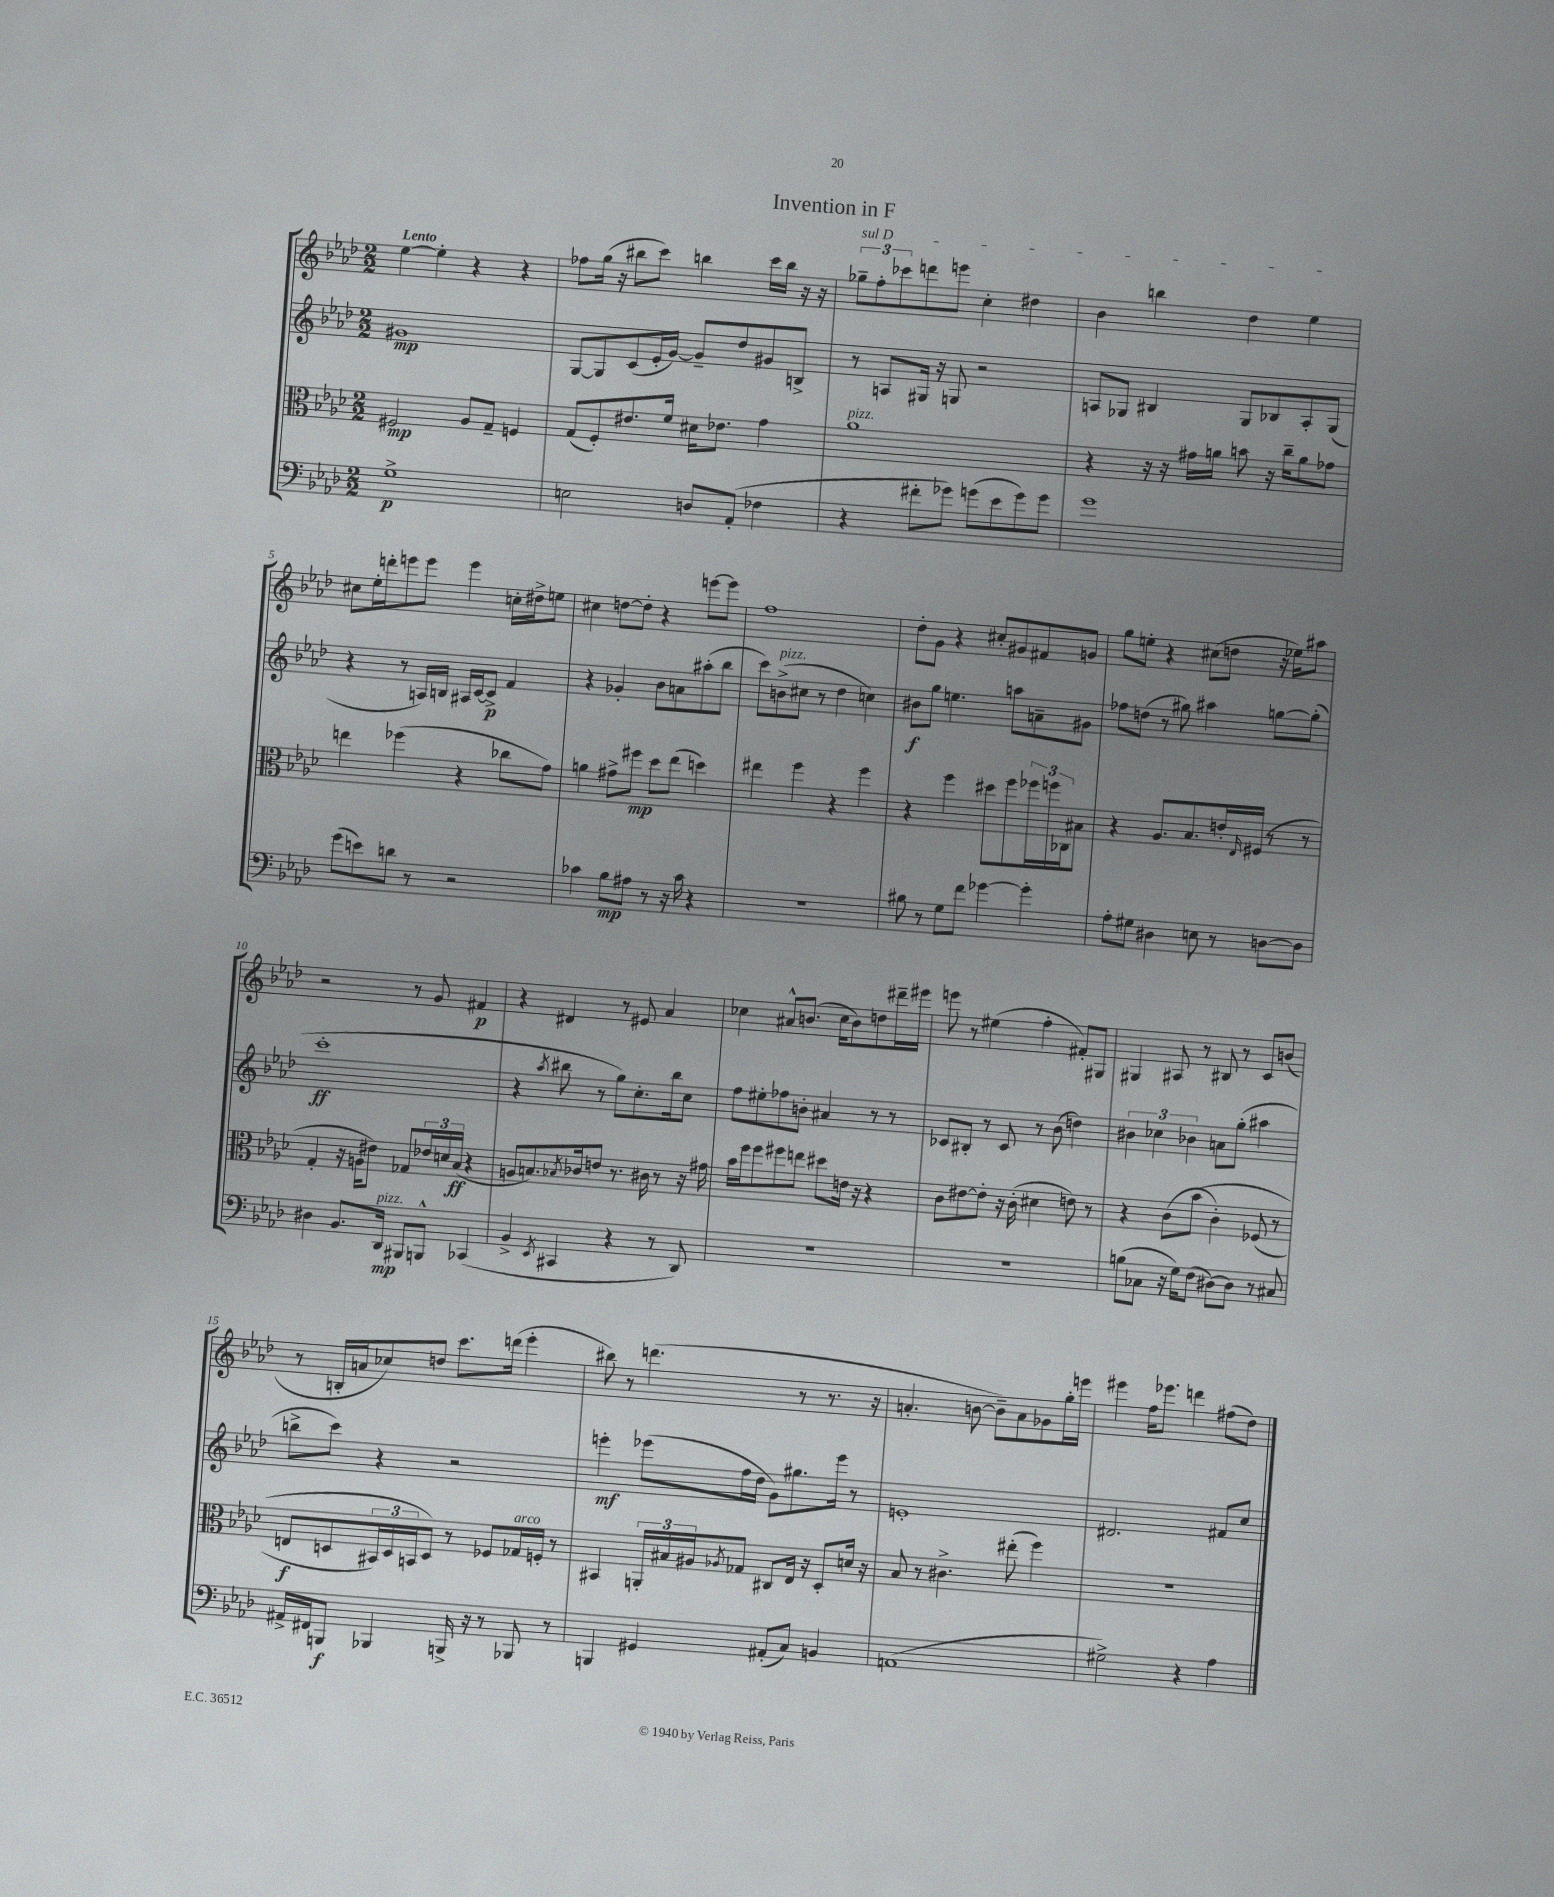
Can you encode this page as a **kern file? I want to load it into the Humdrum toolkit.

**kern	**kern	**kern	**kern
*staff4	*staff3	*staff2	*staff1
*clefF4	*clefC3	*clefG2	*clefG2
*k[b-e-a-d-]	*k[b-e-a-d-]	*k[b-e-a-d-]	*k[b-e-a-d-]
*M2/2	*M2/2	*M2/2	*M2/2
1G^	2F#	1g#	[4ee-
.	.	.	4ee-']
.	8A-	.	4r
.	8G~	.	.
.	4F	.	4r
=	=	=	=
2E	(8G	[8G	8ff-
.	8F')	8G]	(16gg
.	.	.	16r
.	8.e#	(8c	8bb#
.	.	16e-'	8ccc)
.	16f	[16g)	.
8D	16d#	8g~]	4bb
.	8.e-	.	.
(8AA-'	.	8dd-	.
4F-	4g	8g#	16ccc
.	.	.	16bb
.	.	8B^	16r
.	.	.	16r
=	=	=	=
4r	1a-	8r	12gg-~
.	.	.	12ff'
.	.	8A	.
.	.	.	12ccc-
8f#'	.	16G#	8ddd
.	.	16r	.
8g-)	.	8G	8eee
(8g	.	2r	4cc'
8e-	.	.	.
8g)	.	.	4dd#
8g	.	.	.
=	=	=	=
1g	4r	8A	4b-
.	.	8G-	.
.	16r	4B#	4bb
.	16r	.	.
.	16g#	.	.
.	16a	.	.
.	8b	8G-	4dd-
.	16r	8B-	.
.	16cc~	.	.
.	8a	8A'	4ee-
.	8g-	(8G-	.
=	=	=	=
(8g	4ee	4r	8cc#
8e)	.	.	16ee-'
.	.	.	16ddd'
8d	(4ff-	8r	8eee
8r	.	16A)	8eee
.	.	16B	.
2r	4r	16A#	4eee
.	.	[16c	.
.	.	8c^]	.
.	8cc-	4f	16cc'
.	.	.	16dd#^
.	8g)	.	8ee
=	=	=	=
4c-	4a	4r	4cc#
8B-	8g#^	4g-'	[8dd
8A#	8ff#	.	8dd']
8r	8dd-	8b-	4r
16r	(8ee-	8a	.
16c-	.	.	.
4r	4dd)	(8aa#'	[8eee
.	.	8bb-	8eee]
=	=	=	=
1r	4ee#	8ccc)	1ff
.	.	(8b^	.
.	4ff	8cc#	.
.	.	8r	.
.	4r	4dd-	.
.	4ff	4cc)	.
=	=	=	=
8B#	4r	8b#	8dd-'
8r	.	8gg	8g
8G	4ff	4.ee	4r
8f	.	.	.
[4g-	8dd#	.	8cc#'
.	8ff	8aa	8g#
4g-']	24ff-	8a~	8f#
.	24ff	.	.
.	24C-	.	.
.	8B#	8g#	8g
=	=	=	=
8A-'	4r	8ff-	8gg
8G#	.	(8dd	8ee'
4D#	8.A-	8r	4r
.	.	8gg#)	.
.	8.B-	.	.
8E	.	4aa#	(8cc#
8r	16e'	.	8dd
.	16qqE-	.	.
.	(16F#	.	.
[8D	8r	[8gg	16r
.	.	.	16ee-)
8D]	8r	(8gg']	8aa#
=	=	=	=
4D#	4G'	1ccc'	2r
8.BB-	16r	.	.
.	16A	.	.
.	8e#)	.	.
16DD-	.	.	.
8BBB#	8G-	.	8r
8BBB^^	24e-	.	8g
.	24d	.	.
.	(24B-	.	.
(4CC-	4r	.	4f#
=	=	=	=
4BB-^	8A	4r	4r
.	8.B)	.	.
8qEE-	.	8qaa-	.
4CC#	.	8bb#	4d#
.	8qB-	.	.
.	16c-	.	.
.	8e	8r	.
4r	8.r	8gg)	8r
.	.	8.cc'	8e#
.	16c#	.	.
8r	8r	.	4a-
.	.	16bb#	.
8DD-)	16r	8cc	.
.	16g#	.	.
=	=	=	=
1r	16b-	8ff	4cc-
.	16ff	.	.
.	8ff	8ee#'	.
.	8ff#	8ff-	8a#^^
.	8ee	8b'	(8.b
.	8dd#	4a#	.
.	.	.	16cc-
.	16e	.	8b)
.	16r	.	.
.	4r	8r	8dd
.	.	8r	16ddd#~
.	.	.	16eee#
=	=	=	=
1r	8c	8c-	8eee
.	[8e#	8B#'	8r
.	8e#']	8r	(4ee#
.	16r	8c-	.
.	(16c'	.	.
.	4d#	8r	4ff'
.	.	(8b-	.
.	8e)	4dd)	8f#')
.	8r	.	8G#
=	=	=	=
(8B	4r	6b#	4G#
8C-	.	.	.
.	.	6cc-	.
16r	(8c	.	8A#
16G)	.	.	.
.	.	6b-	.
(8F	&(8b-	.	8r
[8D#)	4c')	8a	8B#
8D#]	.	(8gg'	8r
8r	(8F-	4aa#	8c
8C#	8r	.	(8b
=	=	=	=
16AA#^	8E	8bb^	8r
16FF#	.	.	.
8BBB	8D	8ccc)	16B'
.	.	.	16a
4BBB-	24BB#)	4r	8cc-)
.	24D	.	.
.	24BB	.	.
.	8D&)	.	8dd
16BBB^	8r	2r	8.ccc
16r	.	.	.
8r	8F-	.	.
.	.	.	(16ddd
8BBB-	16G-	.	4eee-'
.	16F'	.	.
8r	8r	.	.
=	=	=	=
4BBB	4BB#	4eee'	8bb#)
.	.	.	8r
4GG#	24AA'	(8eee-	(4.ddd
.	24B#	.	.
.	24A#	.	.
.	8qA-	.	.
.	8G-	16ff	.
.	.	16dd-	.
(8AA#'	8C#	8g)	.
8C)	16E-	8.gg#	8r
.	16r	.	.
4BB	8D-'	.	8.r
.	.	16eee-	.
.	16d	8r	.
.	16r	.	16r
=	=	=	=
(1AA	8B-	1e'	4.a'
.	8r	.	.
.	4.c#^	.	.
.	.	.	[8b
.	.	.	8b~])
.	(8ee#'	.	8a
.	4ff)	.	8g-
.	.	.	16gg'
.	.	.	16eee
=	=	=	=
2G#^)	1r	2.d#	4eee#
.	.	.	16ff
.	.	.	8.eee-
4r	.	.	4ddd
4A-	.	8f#	(8ff#
.	.	8cc	8dd-)
==	==	==	==
*-	*-	*-	*-
